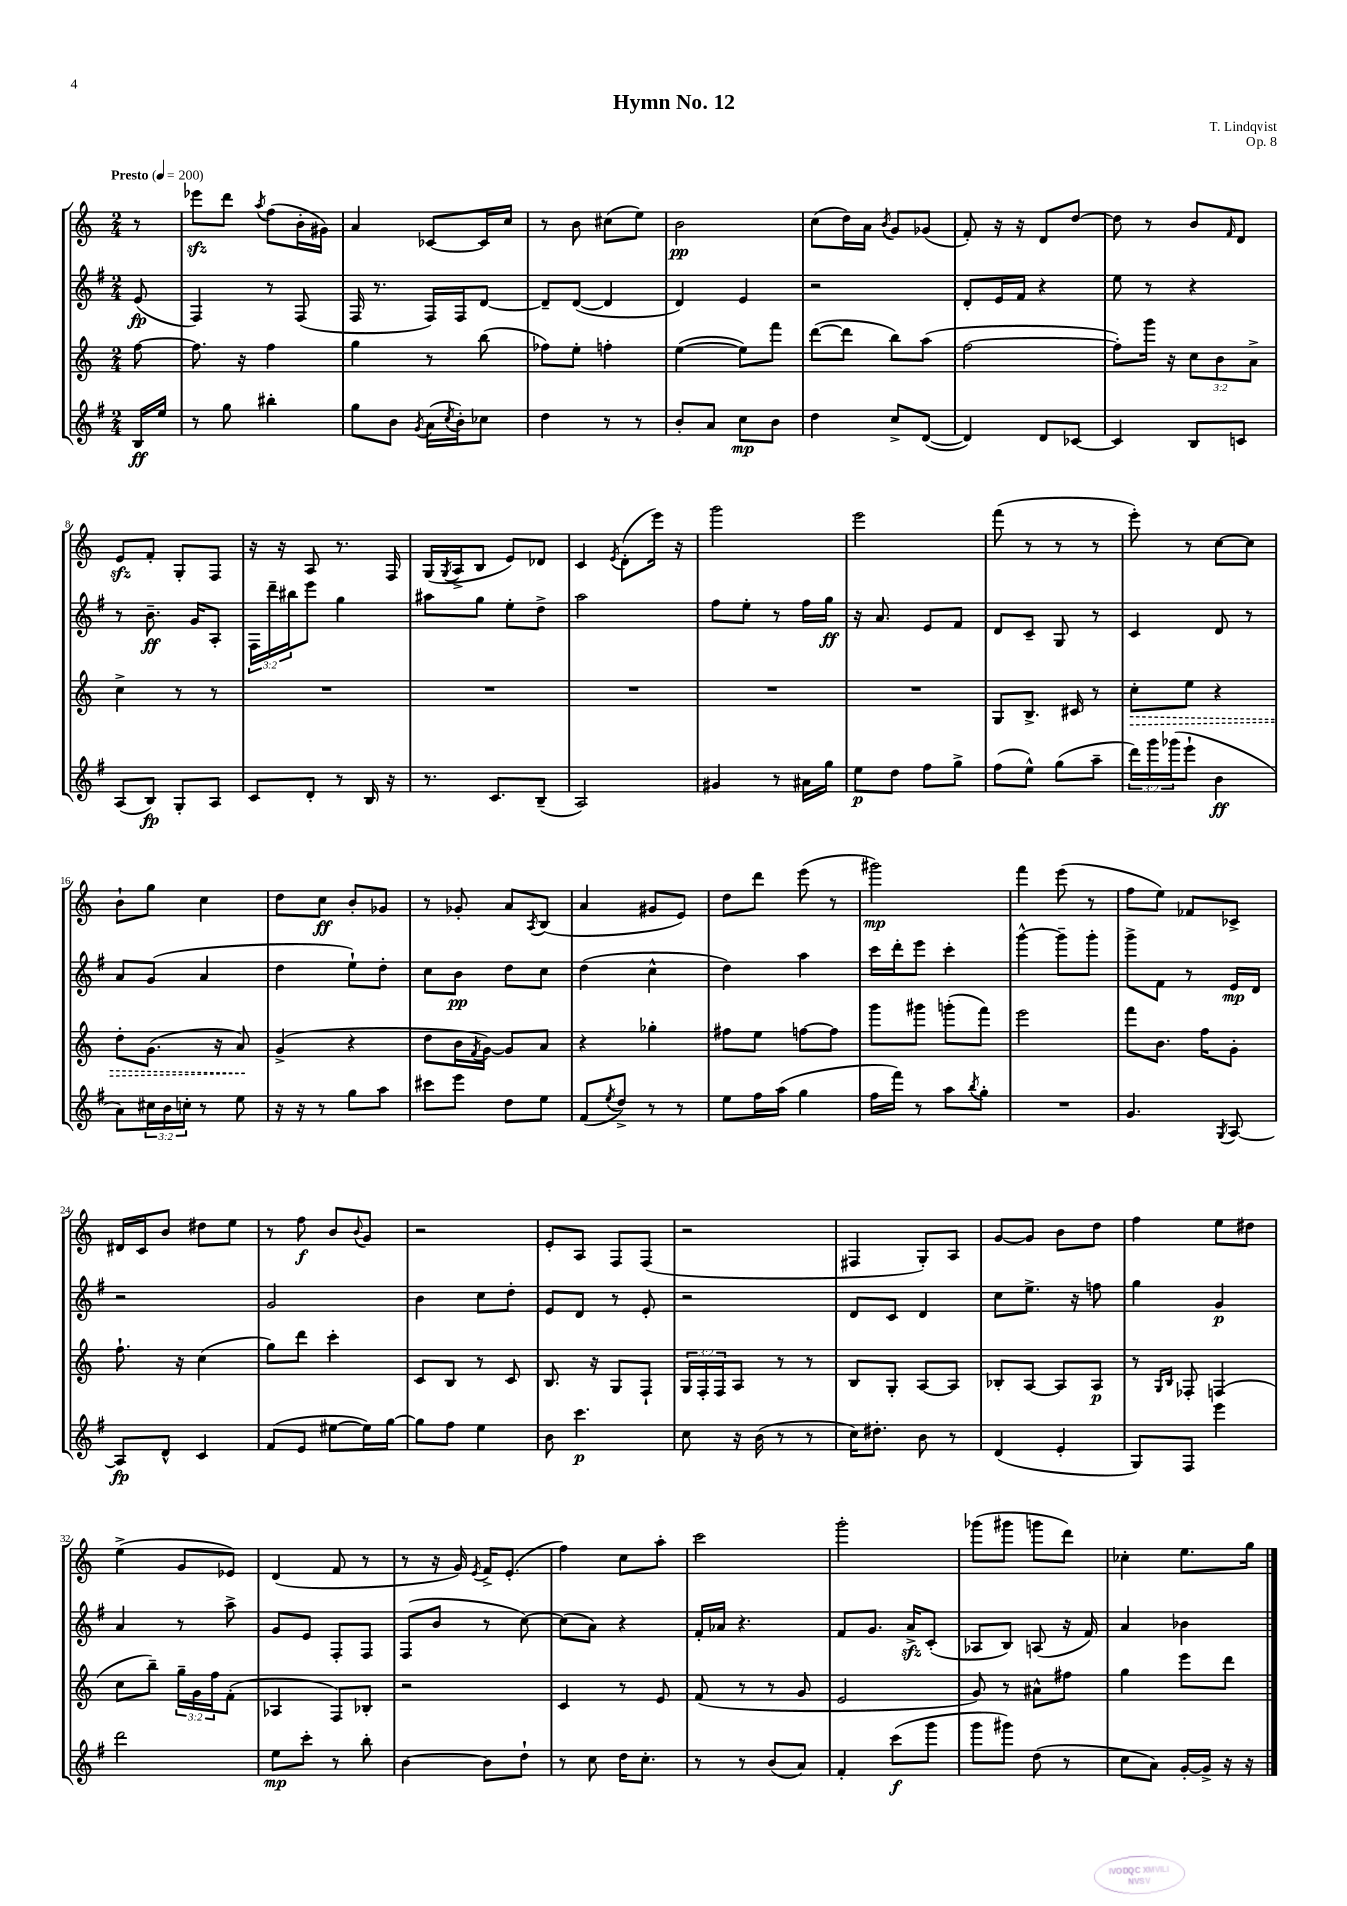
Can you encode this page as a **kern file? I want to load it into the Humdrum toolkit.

**kern	**dynam	**kern	**dynam	**kern	**dynam	**kern	**dynam
*part4	*part4	*part3	*part3	*part2	*part2	*part1	*part1
*staff4	*staff4	*staff3	*staff3	*staff2	*staff2	*staff1	*staff1
*clefG2	*	*clefG2	*	*clefG2	*	*clefG2	*
*k[f#]	*	*k[]	*	*k[f#]	*	*k[]	*
*M2/4	*	*M2/4	*	*M2/4	*	*M2/4	*
*MM200	*	*MM200	*	*MM200	*	*MM200	*
=	=	=	=	=	=	=	=
!	!	!	!	!	!	!LO:TX:a:B:t=Presto	!
16B/LL	ff	[8ff\	.	(8e/	fp	8r	.
16ee/JJ	.	.	.	.	.	.	.
=1	=1	=1	=1	=1	=1	=1	=1
8r	.	8.ff\]	.	4F#/)	.	8eee-Xzz\L	.
8gg\	.	.	.	.	.	8ddd\J	.
.	.	16r	.	.	.	.	.
.	.	.	.	.	.	8qaa/	.
4bb#X'\	.	4ff\	.	8r	.	(8ff\L	.
.	.	.	.	(8F#/	.	16b'\L	.
.	.	.	.	.	.	16g#X\JJ)	.
=2	=2	=2	=2	=2	=2	=2	=2
8gg\L	.	4gg\	.	16F#/	.	4a/	.
.	.	.	.	8.r	.	.	.
8b\J	.	.	.	.	.	.	.
8qg/	.	.	.	.	.	.	.
(16a\LL	.	8r	.	16F#/LL)	.	[8c-X/L	.
8qcc/	.	.	.	.	.	.	.
16b'\J)	.	.	.	16F#/J	.	.	.
8cc-X\J	.	(8bb\	.	[8d/J	.	16c-/L]	.
.	.	.	.	.	.	16cc/JJ	.
=3	=3	=3	=3	=3	=3	=3	=3
4dd\	.	8ff-X\L)	.	8d~/L]	.	8r	.
.	.	8ee'\J	.	([8d/J	.	8b\	.
8r	.	4ffn'\	.	4d/]	.	(8cc#X\L	.
8r	.	.	.	.	.	8ee\J)	.
=4	=4	=4	=4	=4	=4	=4	=4
8b'/L	.	([4ee\	.	4d/)	.	2b\	pp
8a/J	.	.	.	.	.	.	.
8cc\L	mp	8ee\L])	.	4e/	.	.	.
8b\J	.	8fff\J	.	.	.	.	.
=5	=5	=5	=5	=5	=5	=5	=5
4dd\	.	([8ddd\L	.	2r	.	(8cc\L	.
.	.	8ddd\J]	.	.	.	16dd\L)	.
.	.	.	.	.	.	16a\JJ	.
.	.	.	.	.	.	8qb/	.
8cc^/L	.	8bb\L)	.	.	.	8g/L	.
([8d/J	.	(8aa\J	.	.	.	(8g-X/J	.
=6	=6	=6	=6	=6	=6	=6	=6
4d/])	.	[2ff\	.	8d'/L	.	8f'/)	.
.	.	.	.	16e/L	.	16r	.
.	.	.	.	16f#/JJ	.	16r	.
8d/L	.	.	.	4r	.	8d/L	.
[8c-X/J	.	.	.	.	.	[8dd/J	.
=7	=7	=7	=7	=7	=7	=7	=7
4c-/]	.	8ff'\L])	.	8ee\	.	8dd\]	.
.	.	16ggg\Jk	.	8r	.	8r	.
.	.	16r	.	.	.	.	.
8B/L	.	12cc\L	.	4r	.	8b/L	.
.	.	12b\	.	.	.	.	.
.	.	.	.	.	.	16qqf/	.
8cn/J	.	.	.	.	.	8d/J	.
.	.	12a^\J	.	.	.	.	.
!!LO:LB:g=z
=8	=8	=8	=8	=8	=8	=8	=8
(8A/L	.	4cc^\	.	8r	.	8ezz/L	.
8B/J)	fp	.	.	8.b~\	ff	8f'/J	.
8G'/L	.	8r	.	.	.	8G'/L	.
.	.	.	.	16g/KL	.	.	.
8A/J	.	8r	.	8A'/J	.	8F/J	.
=9	=9	=9	=9	=9	=9	=9	=9
8c/L	.	2r	.	24F#\LL	.	16r	.
.	.	.	.	24ddd~\	.	.	.
.	.	.	.	.	.	16r	.
.	.	.	.	24bb#X\J	.	.	.
8d'/J	.	.	.	8eee\J	.	8A/	.
8r	.	.	.	4gg\	.	8.r	.
16B/	.	.	.	.	.	.	.
16r	.	.	.	.	.	16F/	.
=10	=10	=10	=10	=10	=10	=10	=10
8.r	.	2r	.	8aa#X\L	.	(16G/LL	.
.	.	.	.	.	.	8qG/	.
.	.	.	.	.	.	16A^/J	.
.	.	.	.	8gg\J	.	8B/J	.
8.c/L	.	.	.	.	.	.	.
.	.	.	.	8ee'\L	.	8e/L)	.
(8B~/J	.	.	.	8dd^\J	.	8d-X/J	.
=11	=11	=11	=11	=11	=11	=11	=11
2A/)	.	2r	.	2aa\	.	4c/	.
.	.	.	.	.	.	8qe/	.
.	.	.	.	.	.	(8d'\L	.
.	.	.	.	.	.	16eee\Jk)	.
.	.	.	.	.	.	16r	.
=12	=12	=12	=12	=12	=12	=12	=12
4g#X/	.	2r	.	8ff#\L	.	2ggg\	.
.	.	.	.	8ee'\J	.	.	.
8r	.	.	.	8r	.	.	.
16a#X\LL	.	.	.	16ff#\LL	.	.	.
16gg\JJ	.	.	.	16gg\JJ	ff	.	.
=13	=13	=13	=13	=13	=13	=13	=13
8ee\L	p	2r	.	16r	.	2eee\	.
.	.	.	.	8.a/	.	.	.
8dd\J	.	.	.	.	.	.	.
8ff#\L	.	.	.	8e/L	.	.	.
8gg^\J	.	.	.	8f#/J	.	.	.
=14	=14	=14	=14	=14	=14	=14	=14
(8ff#\L	.	8G/L	.	8d/L	.	(8fff\	.
8ee^^\J)	.	8.B^/J	.	8c~/J	.	8r	.
(8gg\L	.	.	.	8G/	.	8r	.
.	.	16c#X/	.	.	.	.	.
8aa~\J	.	8r	.	8r	.	8r	.
=15	=15	=15	=15	=15	=15	=15	=15
!	!	!	!LO:HP:b	!	!	!	!
24ddd\LL)	.	8cc'\L	>	4c/	.	8eee'\)	.
24ggg\	.	.	.	.	.	.	.
(24ggg-X\J	.	.	.	.	.	.	.
8eee`\J	.	8ee\J	.	.	.	8r	.
4b\	ff	4r	.	8d/	.	[8cc\L	.
.	.	.	.	8r	.	8cc\J]	.
!!LO:LB:g=z
=16	=16	=16	=16	=16	=16	=16	=16
8a\L)	.	8dd'\L	.	8a/L	.	8b`\L	.
24cc#X\L	.	(8.g\J	.	(8g/J	.	8gg\J	.
24b\	.	.	.	.	.	.	.
24ccn'\JJ	.	.	.	.	.	.	.
8r	.	.	.	4a/	.	4cc\	.
.	.	16r	.	.	.	.	.
8ee\	.	8a/)	.	.	.	.	.
.	.	.	]	.	.	.	.
=17	=17	=17	=17	=17	=17	=17	=17
16r	.	(4g^/	.	4dd\	.	8dd\L	.
16r	.	.	.	.	.	.	.
8r	.	.	.	.	.	8cc\J	ff
8gg\L	.	4r	.	8ee`\L)	.	8b'/L	.
8aa\J	.	.	.	8dd'\J	.	8g-X/J	.
=18	=18	=18	=18	=18	=18	=18	=18
8ccc#X\L	.	8dd\L	.	8cc\L	.	8r	.
8eee\J	.	16b\L	.	8b\J	pp	8g-X'/	.
.	.	8qf/	.	.	.	.	.
.	.	[16g\JJ)	.	.	.	.	.
8dd\L	.	8g/L]	.	8dd\L	.	8a/L	.
.	.	.	.	.	.	8qA/	.
8ee\J	.	8a/J	.	8cc\J	.	(8B/J	.
=19	=19	=19	=19	=19	=19	=19	=19
(8f#/L	.	4r	.	(4dd\	.	4a/	.
8qee/	.	.	.	.	.	.	.
8dd^/J)	.	.	.	.	.	.	.
8r	.	4gg-X'\	.	4cc^^\	.	8g#X/L	.
8r	.	.	.	.	.	8e/J)	.
=20	=20	=20	=20	=20	=20	=20	=20
8ee\L	.	8ff#X\L	.	4dd\)	.	8dd\L	.
16ff#\L	.	8ee\J	.	.	.	8ddd\J	.
(16aa\JJ	.	.	.	.	.	.	.
4gg\	.	[8ffn\L	.	4aa\	.	(8eee\	.
.	.	8ff\J]	.	.	.	8r	.
=21	=21	=21	=21	=21	=21	=21	=21
16ff#\LL	.	8ggg\L	.	16ccc\LL	.	2ggg#X\)	mp
16fff#\JJ)	.	.	.	16ddd'\J	.	.	.
8r	.	8ggg#X\J	.	8eee\J	.	.	.
8aa\L	.	(8gggn'\L	.	4ccc'\	.	.	.
8qbb/	.	.	.	.	.	.	.
8gg'\J	.	8fff\J)	.	.	.	.	.
=22	=22	=22	=22	=22	=22	=22	=22
2r	.	2eee\	.	[4ggg^^\	.	4fff\	.
.	.	.	.	8ggg~\L]	.	(8eee\	.
.	.	.	.	8ggg'\J	.	8r	.
=23	=23	=23	=23	=23	=23	=23	=23
4.g/	.	8fff\L	.	8ggg^\L	.	8ff\L	.
.	.	8.b\J	.	8f#\J	.	8ee\J)	.
.	.	.	.	8r	.	8f-X/L	.
.	.	16ff\KL	.	.	.	.	.
8qG/	.	.	.	.	.	.	.
[8A/	.	8g'\J	.	16e/LL	mp	8c-X^/J	.
.	.	.	.	16d/JJ	.	.	.
!!LO:LB:g=z
=24	=24	=24	=24	=24	=24	=24	=24
8A/L]	fp	8.ff`\	.	2r	.	16d#X/LL	.
.	.	.	.	.	.	16c/J	.
8d^^/J	.	.	.	.	.	8b/J	.
.	.	16r	.	.	.	.	.
4c/	.	(4cc\	.	.	.	8dd#X\L	.
.	.	.	.	.	.	8ee\J	.
=25	=25	=25	=25	=25	=25	=25	=25
(8f#/L	.	8gg\L)	.	2g/	.	8r	.
8e/J	.	8ddd\J	.	.	.	8ff\	f
[8ee#X\L	.	4ccc'\	.	.	.	8b/L	.
.	.	.	.	.	.	8qqb/	.
16ee#\L])	.	.	.	.	.	8g/J	.
[16gg\JJ	.	.	.	.	.	.	.
=26	=26	=26	=26	=26	=26	=26	=26
8gg\L]	.	8c/L	.	4b\	.	2r	.
8ff#\J	.	8B/J	.	.	.	.	.
4ee\	.	8r	.	8cc\L	.	.	.
.	.	8c/	.	8dd'\J	.	.	.
=27	=27	=27	=27	=27	=27	=27	=27
8b\	.	8.B/	.	8e/L	.	8e'/L	.
4.ccc\	p	.	.	8d/J	.	8A/J	.
.	.	16r	.	.	.	.	.
.	.	8G/L	.	8r	.	8F/L	.
.	.	8F`/J	.	8e'/	.	(8F/J	.
=28	=28	=28	=28	=28	=28	=28	=28
8cc\	.	24G/LL	.	2r	.	2r	.
.	.	24F'/	.	.	.	.	.
.	.	24F/J	.	.	.	.	.
16r	.	8A/J	.	.	.	.	.
(16b\	.	.	.	.	.	.	.
8r	.	8r	.	.	.	.	.
8r	.	8r	.	.	.	.	.
=29	=29	=29	=29	=29	=29	=29	=29
16cc\KL)	.	8B/L	.	8d/L	.	4F#X/	.
8.dd#X'\J	.	.	.	.	.	.	.
.	.	8G'/J	.	8c/J	.	.	.
8b\	.	[8A/L	.	4d/	.	8G'/L)	.
8r	.	8A/J]	.	.	.	8A/J	.
=30	=30	=30	=30	=30	=30	=30	=30
(4d/	.	8B-X'/L	.	8cc\L	.	[8g/L	.
.	.	[8A/J	.	8.ee^\J	.	8g/J]	.
4e'/	.	8A/L]	.	.	.	8b\L	.
.	.	.	.	16r	.	.	.
.	.	8A/J	p	8ffn\	.	8dd\J	.
=31	=31	=31	=31	=31	=31	=31	=31
8G/L)	.	8r	.	4gg\	.	4ff\	.
.	.	16qqG/LL	.	.	.	.	.
.	.	16qqB/JJ	.	.	.	.	.
8F#/J	.	8F-X'/	.	.	.	.	.
4eee\	.	(4Fn/	.	4g/	p	8ee\L	.
.	.	.	.	.	.	8dd#X\J	.
!!LO:LB:g=z
=32	=32	=32	=32	=32	=32	=32	=32
2ddd\	.	8cc\L	.	4a/	.	(4ee^\	.
.	.	8bb~\J)	.	.	.	.	.
.	.	24gg~\LL	.	8r	.	8g/L	.
.	.	24g\	.	.	.	.	.
.	.	24ff\J	.	.	.	.	.
.	.	(8f'\J	.	8aa^\	.	8e-X/J)	.
=33	=33	=33	=33	=33	=33	=33	=33
8ee\L	mp	4A-X/	.	8g/L	.	(4d/	.
8ccc'\J	.	.	.	8e/J	.	.	.
8r	.	8F/L)	.	8F#'/L	.	8f/	.
8bb'\	.	8B-X'/J	.	8F#/J	.	8r	.
=34	=34	=34	=34	=34	=34	=34	=34
[4b\	.	2r	.	(8F#/L	.	8r	.
.	.	.	.	8b/J	.	16r	.
.	.	.	.	.	.	16g/)	.
.	.	.	.	.	.	8qe/	.
8b\L]	.	.	.	8r	.	16f^/KL	.
.	.	.	.	.	.	(8.e'/J	.
8dd`\J	.	.	.	[8cc\)	.	.	.
=35	=35	=35	=35	=35	=35	=35	=35
8r	.	4c/	.	(8cc\L]	.	4ff\)	.
8cc\	.	.	.	8a\J)	.	.	.
16dd\KL	.	8r	.	4r	.	8cc\L	.
8.cc'\J	.	.	.	.	.	.	.
.	.	8e/	.	.	.	8aa'\J	.
=36	=36	=36	=36	=36	=36	=36	=36
8r	.	(8f/	.	16f#'/LL	.	2ccc\	.
.	.	.	.	16a-X/JJ	.	.	.
8r	.	8r	.	4.r	.	.	.
(8b/L	.	8r	.	.	.	.	.
8a/J)	.	8g/	.	.	.	.	.
=37	=37	=37	=37	=37	=37	=37	=37
4f#'/	.	2e/	.	8f#/L	.	2ggg'\	.
.	.	.	.	8.g/J	.	.	.
(8ccc\L	f	.	.	.	.	.	.
.	.	.	.	16azz^/KL	.	.	.
8ggg\J	.	.	.	(8c'/J	.	.	.
=38	=38	=38	=38	=38	=38	=38	=38
8ggg\L	.	8g/)	.	8A-X/L	.	(8ggg-X\L	.
8ggg#X\J)	.	8r	.	8B/J)	.	8ggg#X\J	.
(8dd\	.	8a#X^^\L	.	(8An/	.	8gggn\L	.
8r	.	8ff#X\J	.	16r	.	8ddd\J)	.
.	.	.	.	16f#/)	.	.	.
=39	=39	=39	=39	=39	=39	=39	=39
8cc\L	.	4gg\	.	4a/	.	4cc-X'\	.
8a\J)	.	.	.	.	.	.	.
[16g'/LL	.	8eee\L	.	4b-X\	.	8.ee\L	.
16g^/JJ]	.	.	.	.	.	.	.
16r	.	8ddd\J	.	.	.	.	.
16r	.	.	.	.	.	16gg\Jk	.
==	==	==	==	==	==	==	==
*-	*-	*-	*-	*-	*-	*-	*-
